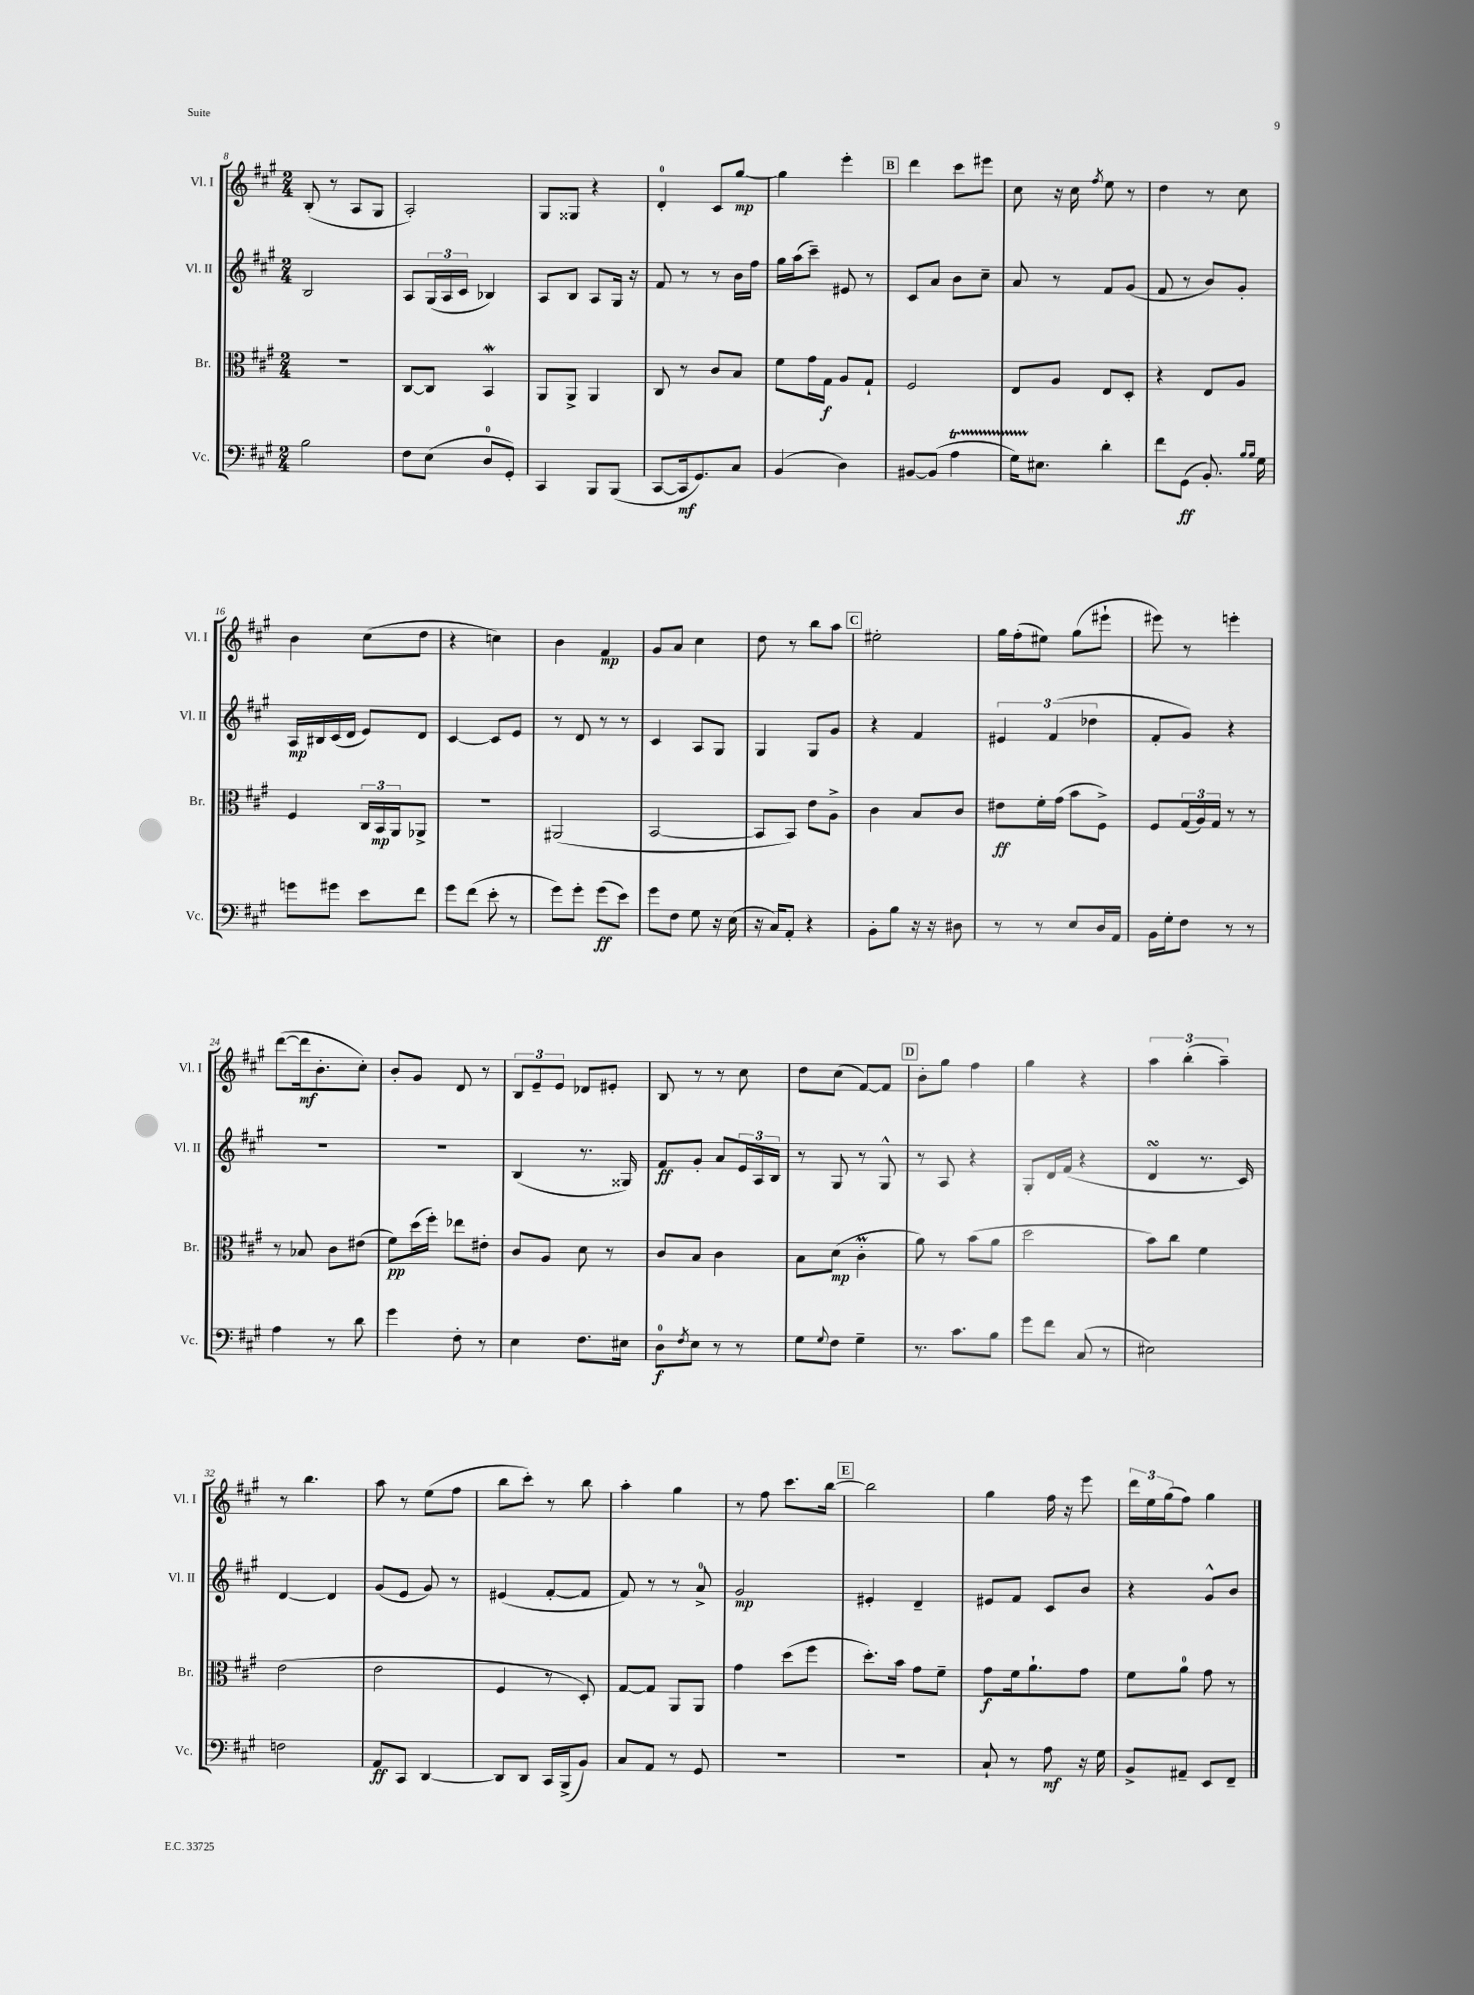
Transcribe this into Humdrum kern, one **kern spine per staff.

**kern	**kern	**kern	**kern
*staff4	*staff3	*staff2	*staff1
*clefF4	*clefC3	*clefG2	*clefG2
*k[f#c#g#]	*k[f#c#g#]	*k[f#c#g#]	*k[f#c#g#]
*M2/4	*M2/4	*M2/4	*M2/4
2B	2r	2B	(8B'
.	.	.	8r
.	.	.	8A
.	.	.	8G#
=	=	=	=
8F#	[8C#	8A	2A')
(8E	8C#]	(24G#	.
.	.	24A	.
.	.	24c#	.
8D	4BB	4B-)	.
8GG#')	.	.	.
=	=	=	=
4CC#	8AA	8A	8G#
.	8AA^	8B	8G##
8BBB	4AA	8A	4r
(8BBB	.	16G#	.
.	.	16r	.
=	=	=	=
[8CC#	8C#	8f#	4d'
16CC#]	8r	8r	.
8.GG#)	.	.	.
.	8c#	8r	8c#
8C#	8B	16b	[8gg#
.	.	16ff#	.
=	=	=	=
(4BB	8f#	16gg#	4gg#]
.	.	(16aa	.
.	16g#	8ccc#~)	.
.	16G#	.	.
4D)	8A	8e#	4eee'
.	8G#`	8r	.
=	=	=	=
[8BB#	2F#	8c#	4ddd
(8BB#]	.	8a	.
4A	.	8b	8ccc#
.	.	8cc#~	8eee#
=	=	=	=
16G#)	8E	8a	8cc#
8.E#	.	.	.
.	8A	8r	16r
.	.	.	16cc#
.	.	.	8qff#
4d'	8E	8f#	8ee
.	8D'	(8g#	8r
=	=	=	=
8f#	4r	8f#	4dd
(8GG#	.	8r	.
8.BB')	8E	8b)	8r
.	8A	8g#'	8cc#
16qqB	.	.	.
16qqB	.	.	.
16G#	.	.	.
=	=	=	=
8g	4F#	16A	4b
.	.	16B#	.
8g#	.	(16c#	.
.	.	16d	.
8e	24C#	8e)	(8cc#
.	24BB	.	.
.	24AA	.	.
8f#	8AA-^	8d	8dd
=	=	=	=
8g#	2r	[4c#	4r
(8f#	.	.	.
8e'	.	8c#]	4cc)
8r	.	8e	.
=	=	=	=
8g#)	(2AA#	8r	4b
8g#'	.	8d	.
(8g#	.	8r	4f#
8e)	.	8r	.
=	=	=	=
8g#	[2BB	4c#	8g#
8F#	.	.	8a
8G#	.	8A	4cc#
16r	.	8G#	.
(16E	.	.	.
=	=	=	=
16r	8BB]	4G#	8dd
16C#)	.	.	.
8AA'	8BB)	.	8r
4r	8e	8G#	8bb
.	8A^	8g#	8aa
=	=	=	=
8BB'	4c#	4r	2ee#'
8B	.	.	.
16r	8B	4f#	.
16r	.	.	.
8D#	8c#	.	.
=	=	=	=
8r	8e#	6e#	16gg#
.	.	.	(16ff#'
8r	16f#'	.	8ee#)
.	.	(6f#	.
.	(16g#	.	.
8E	8b	.	(8gg#
.	.	6dd-	.
16D	8F#^)	.	8eee#`
16AA	.	.	.
=	=	=	=
16BB	8F#	8f#'	8eee#)
16G#'	.	.	.
8F#	(24G#	8g#)	8r
.	24A)	.	.
.	24G#	.	.
8r	8r	4r	4eee'
8r	8r	.	.
=	=	=	=
4A	8r	2r	([8ddd
.	8B-	.	16ddd]
.	.	.	8.b'
8r	8c#	.	.
8d	(8e#	.	8cc#')
=	=	=	=
4g#	8f#)	2r	8b'
.	(16dd	.	8g#
.	16ff#')	.	.
8F#'	8ee-	.	8d
8r	8e#'	.	8r
=	=	=	=
4E	8c#	(4B	12B
.	.	.	12e~
.	8A	.	.
.	.	.	12e
8.F#	8d	8.r	8d-
.	8r	.	8e#'
16E#	.	16G##)	.
=	=	=	=
8D	8c#	8f#	8B
8qF#	.	.	.
8E	8B	8g#'	8r
8r	4c#	8a	8r
8r	.	24e	8cc#
.	.	24A	.
.	.	24B	.
=	=	=	=
8G#	8B	8r	8dd
8qqG#	.	.	.
8F#	(8d	8G#	(8cc#
4G#~	4c#'	8r	[8f#)
.	.	8G#^^	8f#]
=	=	=	=
8.r	8a)	8r	8b'
.	8r	8A	8gg#
8.c#	.	.	.
.	(8b	4r	4ff#
8B	8a	.	.
=	=	=	=
8g#	2dd	8G#'	4gg#
8f#	.	16d	.
.	.	(16f#	.
(8C#	.	4r	4r
8r	.	.	.
=	=	=	=
2E#)	8b)	4d	6aa
.	8cc#	.	.
.	.	.	(6bb'
.	4f#	8.r	.
.	.	.	6aa~)
.	.	16c#)	.
=	=	=	=
2F	(2e	[4d	8r
.	.	.	4.bb
.	.	4d]	.
=	=	=	=
8AA	2e	(8g#	8aa
8CC#	.	8e	8r
[4DD	.	8g#)	(8ee
.	.	8r	8ff#
=	=	=	=
8DD]	4F#	(4e#	8bb
8DD	.	.	8ccc#')
16CC#	8r	[8f#'	8r
(16BBB^	.	.	.
8BB)	8D')	8f#]	8bb
=	=	=	=
8C#	[8G#	8f#)	4aa'
8AA	8G#]	8r	.
8r	8AA	8r	4gg#
8GG#	8AA	8a^	.
=	=	=	=
2r	4g#	2g#	8r
.	.	.	8ff#
.	(8dd	.	8.ccc#
.	8ff#	.	.
.	.	.	[16bb
=	=	=	=
2r	8.dd')	4e#'	2bb]
.	16b	.	.
.	8g#	4d~	.
.	8f#~	.	.
=	=	=	=
8C#`	8g#	8e#	4gg#
8r	16f#	8f#	.
.	8.a`	.	.
8A	.	8c#	16ff#
.	.	.	16r
16r	8g#	8b	8eee
16G#	.	.	.
=	=	=	=
8BB^	8f#	4r	24ddd
.	.	.	24ee
.	.	.	(24gg#
8AA#~	8a	.	8ff#)
8EE	8g#	8g#^^	4gg#
8FF#~	8r	8b	.
==	==	==	==
*-	*-	*-	*-
